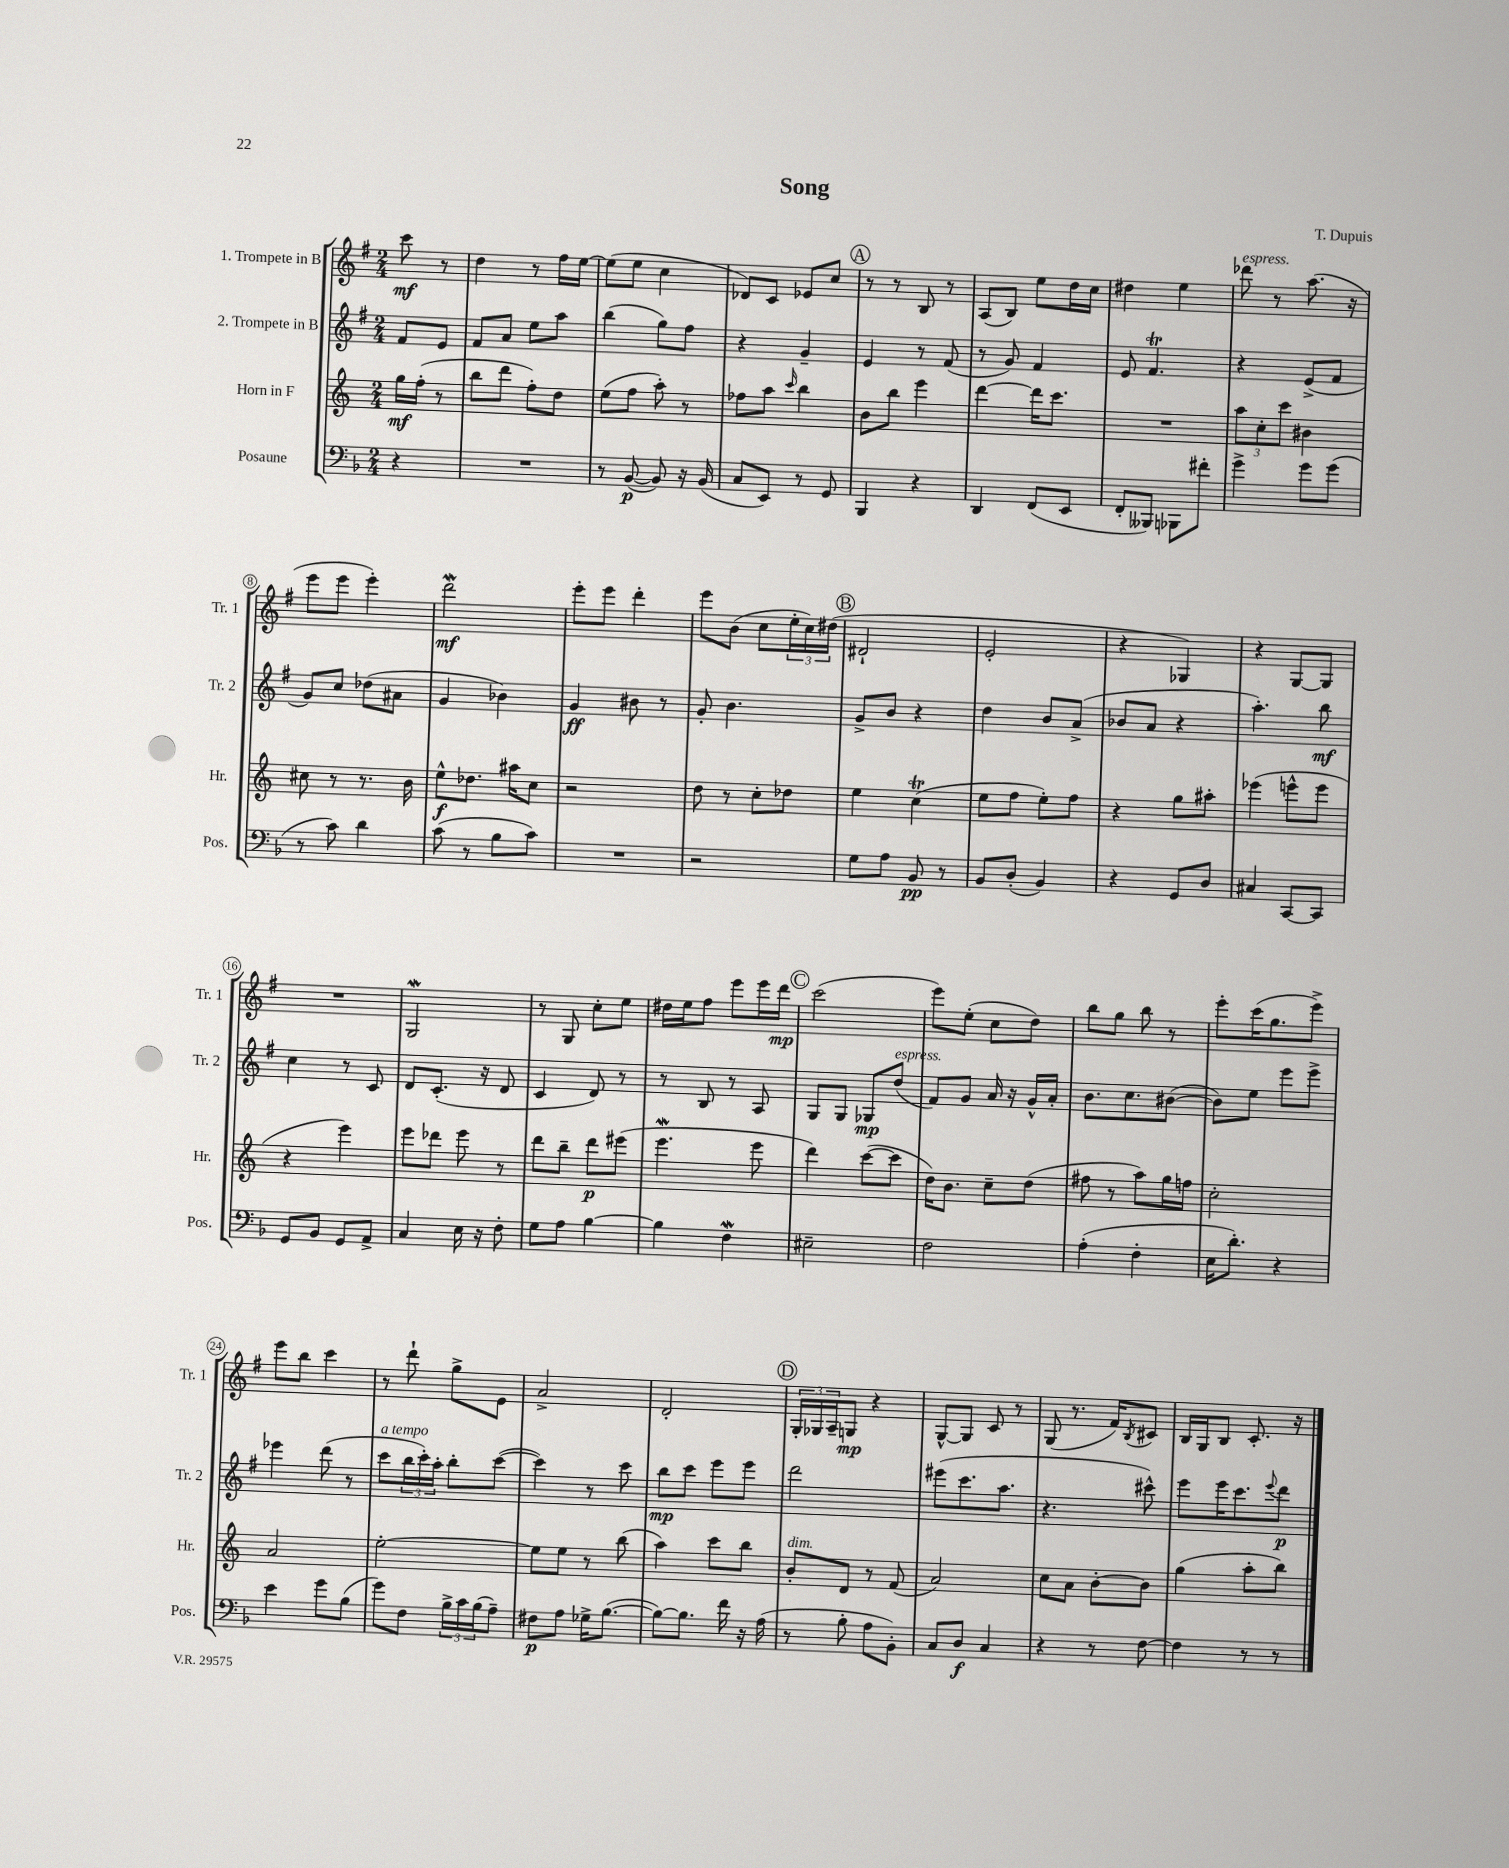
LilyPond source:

\header { title = "Song" composer = "T. Dupuis" }
<<
\new StaffGroup <<
\new Staff = "s0" \with { instrumentName = "1. Trompete in B" shortInstrumentName = "Tr. 1" } {
    \clef treble \key g \major \numericTimeSignature \time 2/4 \partial 4
    c'''8\mf r8 |
    d''4 r8 fis''16 e''16~ |
    e''8( e''8 c''4 |
    des'8) c'8 ees'8 c''8 |
    \mark \markup { \circle "A" } r8 r8 b8 r8 |
    a8( b8) e''8 d''16 c''16 |
    dis''4 e''4 |
    des'''8^\markup { \italic "espress." } r8 a''8.( r16 |
    e'''8 e'''8 e'''4-.) |
    d'''2\mordent\mf |
    e'''8-. e'''8 d'''4-. |
    e'''8 b'8( c''8 \tuplet 3/2 { e''16-. c''16) dis''16( } |
    \mark \markup { \circle "B" } dis'2-! |
    e'2-. |
    r4 ges4) |
    r4 g8~ g8 |
    R2 |
    g2\mordent |
    r8 g8 c''8-. e''8 |
    dis''16 e''16 fis''8 e'''8 e'''16 d'''16\mp |
    \mark \markup { \circle "C" } c'''2( |
    e'''8) e''8-.( c''8 d''8) |
    b''8 g''8 b''8 r8 |
    e'''8-. c'''16( g''8. e'''8->) |
    e'''8 b''8 c'''4 |
    r8 d'''8-! g''8-> e'8 |
    a'2-> |
    d'2-. |
    \mark \markup { \circle "D" } \tuplet 3/2 { g16-. ges16 a16-- } g8\mp r4 |
    g8~-^ g8 c'8 r8 |
    g8( r8. fis'16) \acciaccatura { b8 } cis'8 |
    b16 g16 b8 c'8.-. r16 \bar "|." |
}
\new Staff = "s1" \with { instrumentName = "2. Trompete in B" shortInstrumentName = "Tr. 2" } {
    \clef treble \key g \major \numericTimeSignature \time 2/4 \partial 4
    fis'8 e'8 |
    fis'8 a'8 e''8 a''8 |
    b''4( g''8) fis''8 |
    r4 g'4-- |
    \mark \markup { \circle "A" } e'4 r8 fis'8( |
    r8 g'8) fis'4 |
    e'8 fis'4.\trill |
    r4 e'8->( fis'8 |
    g'8) c''8 des''8( ais'8 |
    g'4 bes'4) |
    g'4\ff bis'8 r8 |
    g'8-. b'4. |
    \mark \markup { \circle "B" } g'8-> b'8 r4 |
    d''4 b'8 a'8->( |
    bes'8 a'8 r4 |
    a''4.-.) b''8\mf |
    c''4 r8 c'8 |
    d'8 c'8.-.( r16 d'8 |
    c'4 d'8) r8 |
    r8 b8 r8 a8 |
    \mark \markup { \circle "C" } g8 g8 ges8\mp d''8^\markup { \italic "espress." }( |
    fis'8) g'8 a'16 r16 g'16-^ a'16-. |
    b'8. c''8. bis'8~( |
    bis'8) e''8 e'''8 e'''8-> |
    ees'''4 d'''8( r8 |
    c'''8^\markup { \italic "a tempo" } \tuplet 3/2 { b''16 c'''16-.) a''16-. } b''8-. c'''8~( |
    c'''4) r8 c'''8 |
    b''8\mp c'''8 e'''8 e'''8 |
    \mark \markup { \circle "D" } d'''2 |
    eis'''8( c'''8. a''8. |
    r4. cis'''8-^) |
    e'''8 e'''16 c'''8. \appoggiatura { e'''8 } d'''8\p \bar "|." |
}
\new Staff = "s2" \with { instrumentName = "Horn in F" shortInstrumentName = "Hr." } {
    \clef treble \key c \major \numericTimeSignature \time 2/4 \partial 4
    g''16\mf f''16-.( r8 |
    b''8 d'''8 f''8-.) d''8 |
    e''8( f''8 a''8-.) r8 |
    fes''8 a''8 \grace { c'''16 } b''4 |
    \mark \markup { \circle "A" } b'8 b''8 e'''4 |
    d'''4~ d'''16 c'''8. |
    R2 |
    \tuplet 3/2 { a''8 c''8-. c'''8 } bis'4 |
    cis''8 r8 r8. b'16 |
    e''8-^\f des''8. ais''16 c''8 |
    r2 |
    d''8 r8 c''8-. des''8 |
    \mark \markup { \circle "B" } e''4 c''4\trill( |
    e''8 f''8 e''8-.) f''8 |
    r4 g''8 ais''8-. |
    ees'''4( e'''8-^ e'''8 |
    r4 e'''4) |
    e'''8 des'''8 e'''8 r8 |
    d'''8 b''8-- d'''8\p eis'''8( |
    e'''4.\mordent e'''8 |
    \mark \markup { \circle "C" } d'''4) c'''8~( c'''8 |
    d''16) b'8. c''8-- d''8( |
    fis''8 r8 a''8) g''16 f''16 |
    c''2-. |
    a'2 |
    e''2~-. |
    e''8 e''8 r8 b''8( |
    a''4) c'''8 b''8 |
    \mark \markup { \circle "D" } b'8-.^\markup { \italic "dim." } d'8 r8 f'8( |
    a'2) |
    c''8 a'8 b'8~-. b'8 |
    g''4( a''8-. b''8) \bar "|." |
}
\new Staff = "s3" \with { instrumentName = "Posaune" shortInstrumentName = "Pos." } {
    \clef bass \key f \major \numericTimeSignature \time 2/4 \partial 4
    r4 |
    R2 |
    r8 bes,8~\p( bes,8) r16 bes,16( |
    c8 e,8) r8 g,8 |
    \mark \markup { \circle "A" } bes,,4 r4 |
    d,4 f,8( e,8 |
    f,8-. beses,,8) bes,,8 fis'8-. |
    g'4-> g'8 g'8( |
    r8 c'8) d'4 |
    c'8( r8 bes8 c'8) |
    R2 |
    r2 |
    \mark \markup { \circle "B" } g8 a8 bes,8\pp r8 |
    bes,8 d8-.( bes,4) |
    r4 g,8 d8 |
    cis4 c,8~ c,8 |
    g,8 bes,8 g,8 a,8-> |
    c4 e16 r16 f8-. |
    g8 a8 bes4~ |
    bes4 f4\mordent |
    \mark \markup { \circle "C" } eis2-- |
    f2 |
    a4-.( f4-. |
    e16 d'8.-.) r4 |
    e'4 g'8 bes8( |
    g'8) f8 \tuplet 3/2 { bes16-> c'16 bes16( } a8--) |
    fis8\p a8 ges16-> bes8.~( |
    bes8~) bes8. f'16 r16 a16( |
    \mark \markup { \circle "D" } r8 bes8-. a8 bes,8-.) |
    c8 d8\f c4 |
    r4 r8 f8~ |
    f4 r8 r8 \bar "|." |
}
>>
>>
\layout { \context { \Score \override BarNumber.stencil = #(make-stencil-circler 0.1 0.3 ly:text-interface::print) } }
